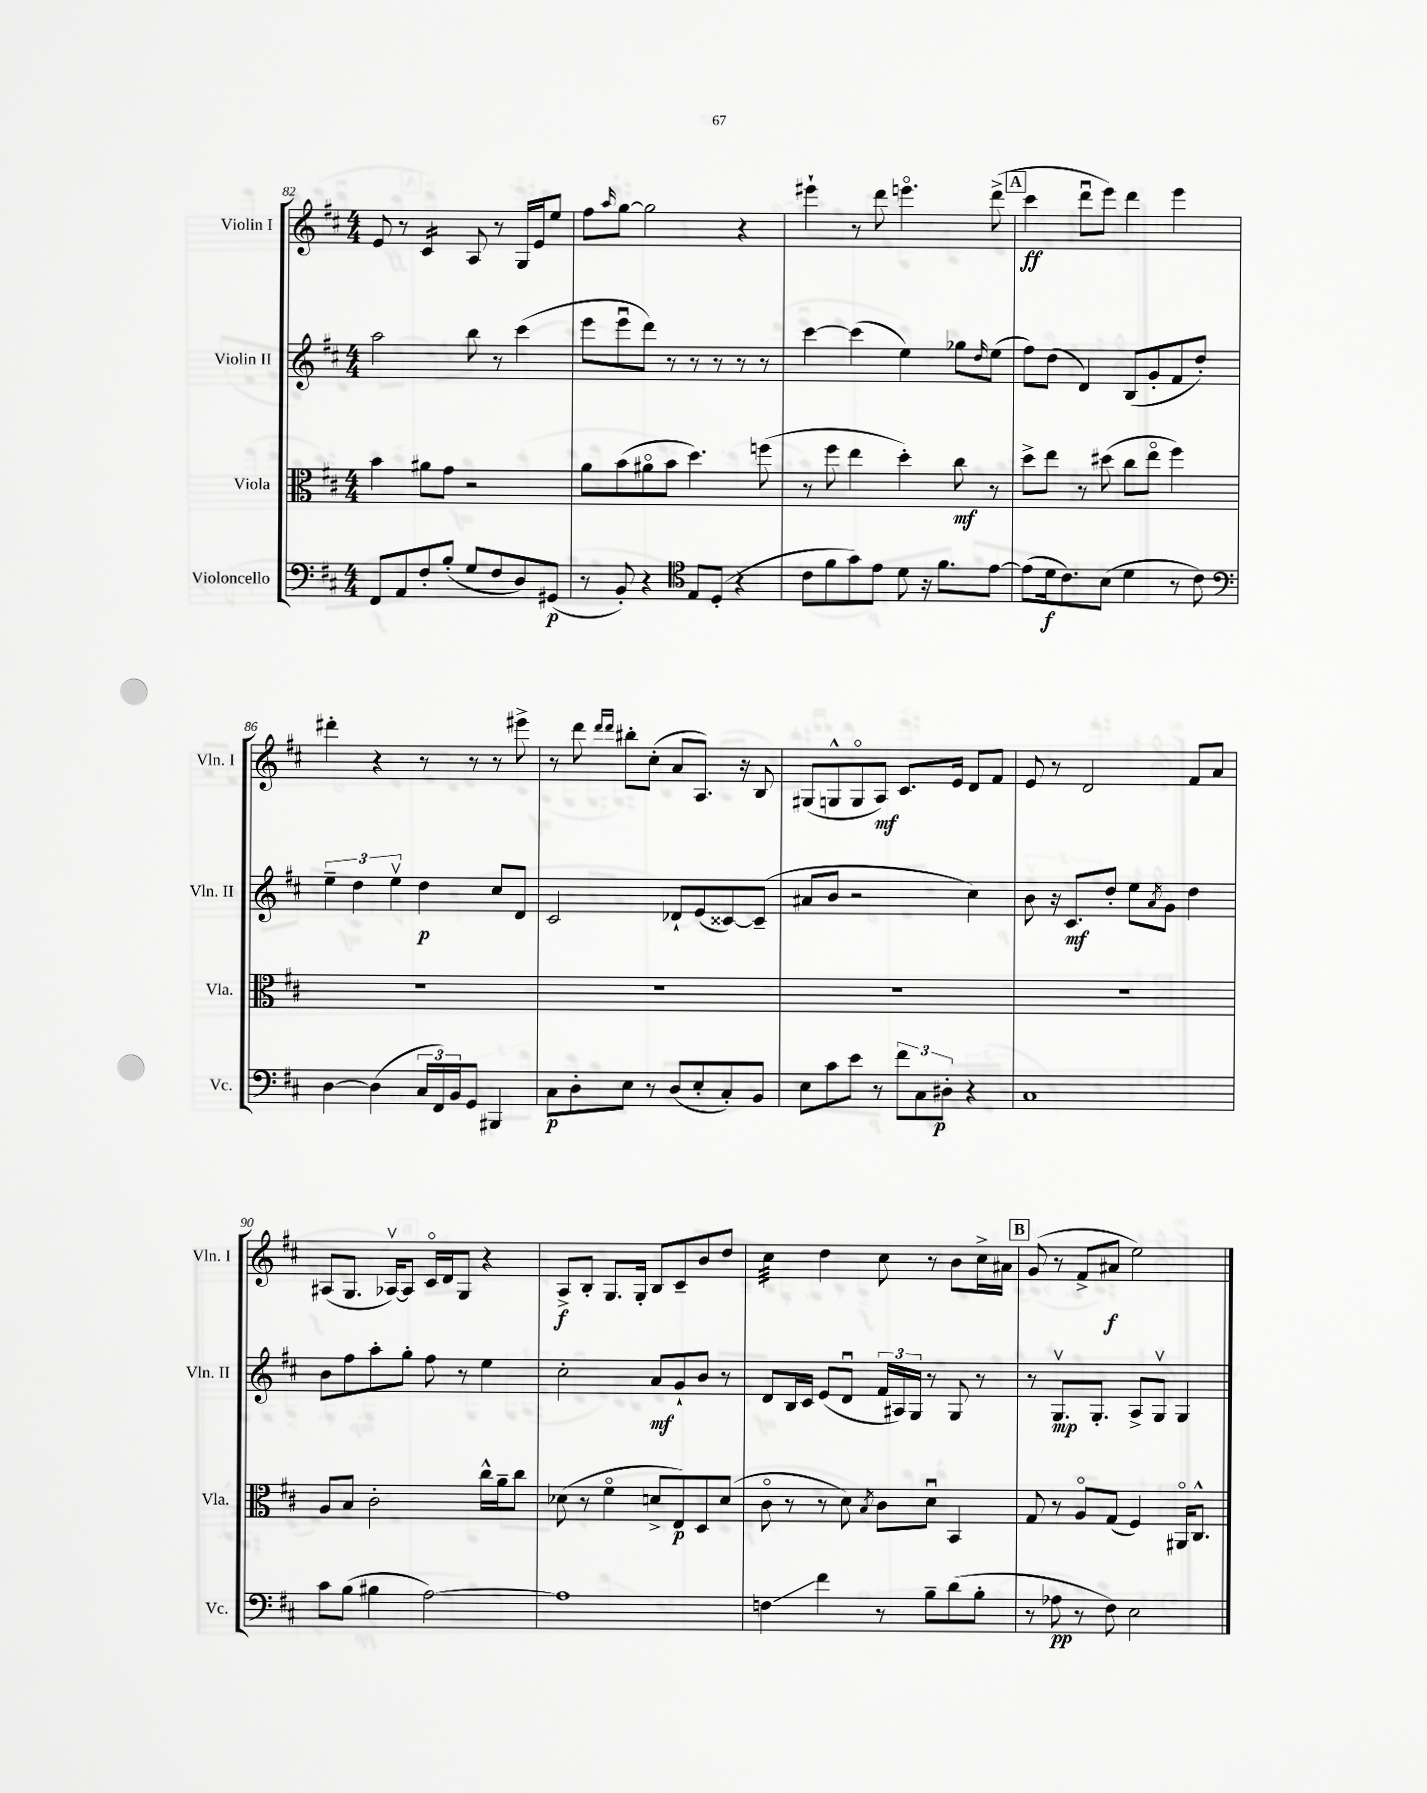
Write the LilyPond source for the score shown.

<<
\new StaffGroup <<
\new Staff = "s0" \with { instrumentName = "Violin I" shortInstrumentName = "Vln. I" } {
    \clef treble \key d \major \numericTimeSignature \time 4/4
    e'8 r8 cis'4:16 a8 r8 g16 e'16 e''8 |
    fis''8 \grace { a''16 } g''8~ g''2 r4 |
    eis'''4-! r8 d'''8 e'''4.\flageolet d'''8->( |
    \mark \markup { \box "A" } cis'''4\ff d'''8\downbow e'''8) d'''4 e'''4 |
    dis'''4-. r4 r8 r8 r8 eis'''8-> |
    r8 d'''8 \grace { d'''16 d'''16 } bis''8-. cis''8-.( a'8 a8.) r16 b8 |
    gis8( g8-^ g8\flageolet a8\mf) cis'8. e'16 d'8 fis'8 |
    e'8 r8 d'2 fis'8 a'8 |
    ais8( g8. aes16~\upbow) aes8 cis'16\flageolet d'16 g8 r4 |
    a8->\f b8-. g8. g16-. b8 cis'8-- b'8 d''8 |
    cis''4:32 d''4 cis''8 r8 b'8 cis''16-> ais'16 |
    \mark \markup { \box "B" } g'8( r8 fis'8-> ais'8\f e''2) \bar "|." |
}
\new Staff = "s1" \with { instrumentName = "Violin II" shortInstrumentName = "Vln. II" } {
    \clef treble \key d \major \numericTimeSignature \time 4/4
    a''2 b''8 r8 cis'''4( |
    e'''8 e'''8\downbow d'''8) r8 r8 r8 r8 r8 |
    cis'''4~ cis'''4( e''4) ges''8 \grace { d''16 } e''8( |
    \mark \markup { \box "A" } fis''8) d''8( d'4) b8( g'8-. fis'8 d''8-.) |
    \tuplet 3/2 { e''4-- d''4 e''4\upbow } d''4\p cis''8 d'8 |
    cis'2 des'8-! e'8( cisis'8~) cisis'8--( |
    ais'8 b'8 r2 cis''4) |
    b'8 r16 cis'8.\mf d''8-. e''8 \acciaccatura { a'8 } g'8 d''4 |
    b'8 fis''8 a''8-. g''8-. fis''8 r8 e''4 |
    cis''2-. a'8\mf g'8-! b'8 r8 |
    d'8 b16 cis'16 e'8( d'8\downbow \tuplet 3/2 { fis'16 ais16) g16 } r8 g8 r8 |
    \mark \markup { \box "B" } r8 g8.\upbow\mp g8.-. a8-> g8\upbow g4 \bar "|." |
}
\new Staff = "s2" \with { instrumentName = "Viola" shortInstrumentName = "Vla." } {
    \clef alto \key d \major \numericTimeSignature \time 4/4
    b'4 ais'8 g'8 r2 |
    a'8 b'8( ais'8\flageolet b'8 d''4.) f''8( |
    r8 fis''8 e''4 d''4-.) cis''8\mf r8 |
    \mark \markup { \box "A" } d''8-> e''8 r8 dis''8( cis''8 e''8\flageolet fis''4) |
    R1 |
    R1 |
    R1 |
    R1 |
    a8 b8 cis'2-. cis''16-^ a'16-- cis''8 |
    des'8( r8 fis'4\flageolet d'8-> e8\p) d8 d'8( |
    cis'8\flageolet r8 r8 d'8) \acciaccatura { b8 } cis'8 d'8\downbow b,4 |
    \mark \markup { \box "B" } g8 r8 a8\flageolet g8( fis4) ais,16\flageolet cis8.-^ \bar "|." |
}
\new Staff = "s3" \with { instrumentName = "Violoncello" shortInstrumentName = "Vc." } {
    \clef bass \key d \major \numericTimeSignature \time 4/4
    fis,8 a,8 fis8-. b8-.( g8 fis8 d8) gis,8\p( |
    r8 b,8-.) r4 \clef tenor e8 d8-.( r4 |
    cis'8 fis'8 g'8) e'8 d'8 r16 fis'8. e'8~ |
    \mark \markup { \box "A" } e'8( d'16\f cis'8.) b8( d'4 r8 cis'8) |
    \clef bass d4~ d4( \tuplet 3/2 { cis16 fis,16) b,16 } g,8 bis,,4 |
    cis8\p d8-. e8 r8 d8( e8-. cis8-.) b,8 |
    e8 cis'8 e'8 r8 \tuplet 3/2 { fis'8 cis8 dis8-.\p } r4 |
    cis1 |
    cis'8 b8( bis4 a2~) |
    a1 |
    f4\glissando fis'4 r8 b8-- d'8( b8-. |
    \mark \markup { \box "B" } r8 aes8\pp r8 fis8) e2 \bar "|." |
}
>>
>>
\layout { \context { \Score currentBarNumber = #82 } }
